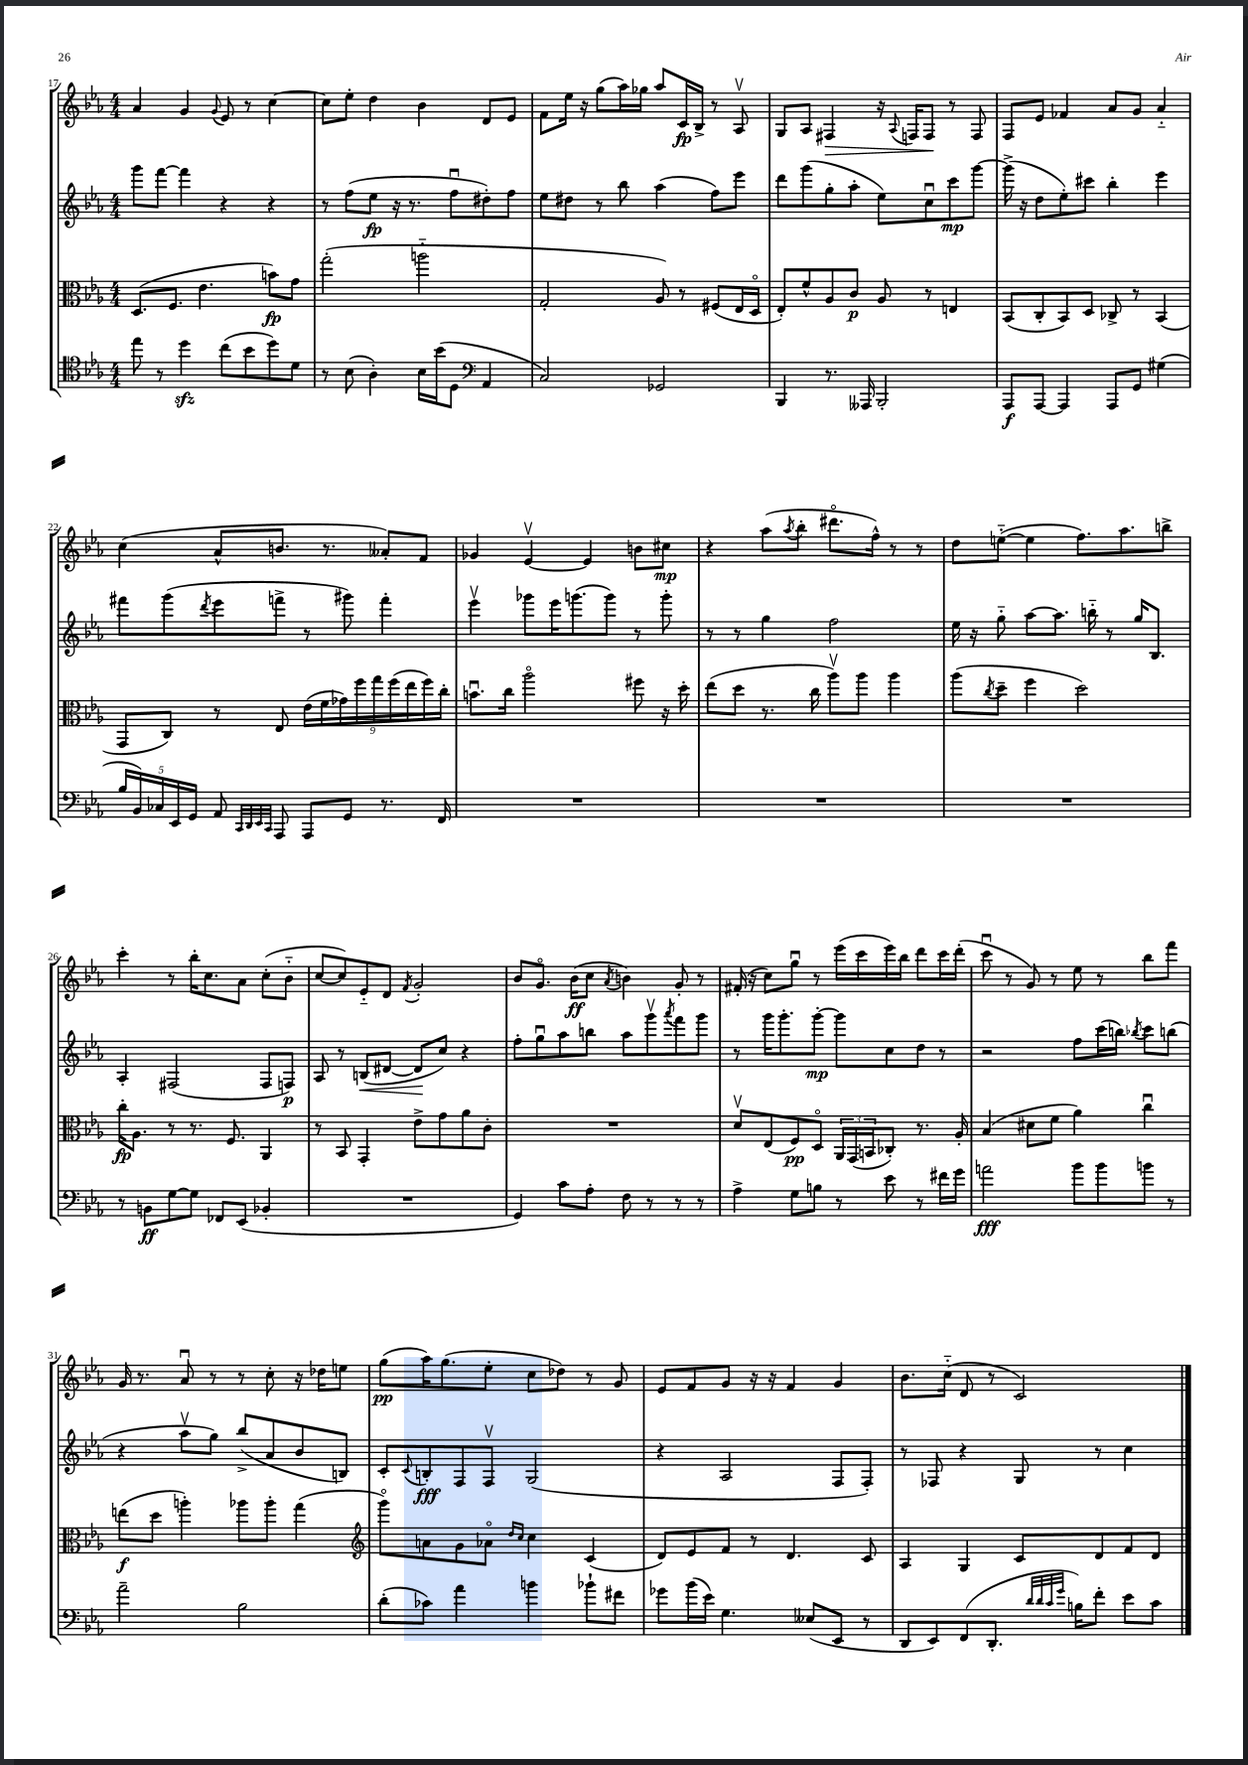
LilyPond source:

<<
\new StaffGroup <<
\new Staff = "s0" {
    \clef treble \key ees \major \numericTimeSignature \time 4/4
    aes'4 g'4 \appoggiatura { g'8 } ees'8 r8 c''4~ |
    c''8 ees''8-. d''4 bes'4 d'8 ees'8 |
    f'8 ees''16 r16 g''8( aes''16) ges''16 aes''8 c'16\fp bes16-> r8 aes8\upbow |
    g8 aes8 fis4\> r16 \appoggiatura { aes8 } f16 f8\! r8 f8 |
    f8 ees'8 fes'4 aes'8 g'8 aes'4-_ |
    c''4( aes'8-^ b'8. r8. aeses'8-.) f'8 |
    ges'4 ees'4~\upbow ees'4 b'8 cis''8\mp |
    r4 aes''8( \acciaccatura { aes''8 } bes''8-. dis'''8.\flageolet f''16-^) r8 r8 |
    d''8 e''8~-_( e''4 f''8.) aes''8. b''8-> |
    c'''4-. r8 bes''16-. c''8. aes'8 c''8-.( bes'8-_ |
    c''8~ c''8) ees'8-_ d'8 \acciaccatura { f'8 } g'2-. |
    bes'8 g'8.\flageolet bes'16\ff( c''8 \acciaccatura { aes'8 } b'4) g'8-. r8 |
    fis'16-.( r16 c''8) g''8\downbow r8 ees'''16( c'''16 ees'''16) bes''16 d'''8 c'''16 d'''16-.( |
    c'''8\downbow r8 g'8) r8 ees''8 r8 bes''8 f'''8 |
    g'16 r8. aes'8\downbow r8 r8 c''8-. r16 des''16 e''8 |
    g''8\pp( aes''16) g''8.( ees''8-. c''8 des''8) r8 g'8 |
    ees'8 f'8 g'8 r16 r16 f'4 g'4 |
    bes'8. c''16-_( d'8 r8 c'2) \bar "|." |
}
\new Staff = "s1" {
    \clef treble \key ees \major \numericTimeSignature \time 4/4
    g'''8 f'''8~ f'''4 r4 r4 |
    r8 f''8( ees''8\fp r16 r8. f''8\downbow dis''8-.) f''8 |
    ees''8 dis''8 r8 bes''8 aes''4( f''8) ees'''8 |
    d'''8 g'''8( g''8-. aes''8-. ees''8) c''8\downbow c'''8\mp g'''8~ |
    g'''16->( r16 d''8 ees''8-.) cis'''8 bes''4-. ees'''4 |
    fis'''8 g'''8( \acciaccatura { d'''8 } ees'''8 f'''8-> r8 gis'''8) f'''4-. |
    ees'''4\upbow ges'''8 ees'''16 g'''8.( g'''8) r8 g'''8-. |
    r8 r8 g''4 f''2 |
    ees''16 r16 g''8-_ aes''8~ aes''8. b''16-_ r8 g''16 bes8. |
    aes4-. fis2( fis8 f8\p) |
    aes8 r8 b8\<( dis'8~ dis'8\! c''8) r4 |
    f''8-. g''8\downbow aes''8 b''8 aes''8 g'''8\upbow \acciaccatura { aes'''8 } f'''8 g'''8 |
    r8 g'''16 g'''8.-. g'''8~-.\mp g'''8 c''8 d''8 r8 |
    r2 f''8 c'''16( b''16) \acciaccatura { bes''8 } c'''8 b''8( |
    r4 aes''8\upbow g''8) bes''8->( aes'8 bes'8 b8) |
    c'8-. \appoggiatura { c'8 } b8-.\fff f8 f8\upbow g2( |
    r4 aes2 f8 f8-.) |
    r8 fes8 r4 g8 r8 c''4 \bar "|." |
}
\new Staff = "s2" {
    \clef alto \key ees \major \numericTimeSignature \time 4/4
    d8.( f8. ees'4. b'8\fp) g'8 |
    g''2-.( a''2-_ |
    g2-. aes8) r8 fis8( ees16 d16\flageolet |
    ees8-.) f'8-^ aes8 c'8\p aes8 r8 e4 |
    bes,8( c8-. bes,8) d8 ces8-> r8 bes,4( |
    g,8 c8) r8 ees8 \tuplet 9/8 { ees'16( f'16 ges'16) f''16 g''16 f''16( ees''16 f''16) c''16-. } |
    b'8.\downbow c''16 aes''2\flageolet fis''8 r16 d''16-. |
    ees''8( d''8 r8. c''16 aes''8\upbow) aes''8 aes''4 |
    aes''8( \acciaccatura { c''8 } d''8-- f''4 d''2) |
    c''16-.\fp aes8. r8 r8. f8. aes,4 |
    r8 bes,8 g,4-. ees'8-> g'8 aes'8 c'8-. |
    R1 |
    d'8\upbow ees8( f8\pp) d8\flageolet \tuplet 3/2 { aes,16 g,16( b,16 } ces8-.) r8. aes16-. |
    bes4( dis'8 f'8 aes'4) c''4\downbow |
    e''8\f( d''8 a''4-.) aes''8 aes''8-. g''4( |
    \clef treble g'''8\flageolet) a'8 g'8 aes'8\flageolet \grace { d''16 c''16 } c''4 c'4( |
    d'8) ees'8 f'8 r8 d'4. c'8 |
    aes4 g4 c'8 d'8 f'8 d'8 \bar "|." |
}
\new Staff = "s3" {
    \clef tenor \key ees \major \numericTimeSignature \time 4/4
    ees''8 r8 d''4\sfz c''8( bes'8 d''8) d'8 |
    r8 bes8( aes4-.) bes16 bes'16( d8 \clef bass aes,4 |
    c2) ges,2 |
    bes,,4 r8. aeses,,16 bes,,2-. |
    aes,,8\f aes,,8~ aes,,4 aes,,8 g,8 gis4( |
    \tuplet 5/4 { bes16 bes,16) ces16 ees,16 g,16 } aes,8 \grace { c,32 d,32 ees,32 c,32 } aes,,8 aes,,8 g,8 r8. f,16 |
    R1 |
    R1 |
    R1 |
    r8 b,8\ff g8~ g8 fes,8 ees,8( bes,4-. |
    R1 |
    g,4) c'8 aes8-. f8 r8 r8 r8 |
    aes4-> g8 b8 r8 ees'8 r8 fis'16 g'16 |
    a'2\fff bes'8 bes'8 b'8 r8 |
    aes'2-- bes2 |
    d'8-.( ces'8) aes'4 b'4 bes'8-! fis'8 |
    ges'8 bes'16( ees'16) g4. eeses8( ees,8 r8 |
    d,8 ees,8) f,8( d,8.-. \grace { d'32 d'32 c'32 g'32 } b16) f'8-. ees'8 c'8 \bar "|." |
}
>>
>>
\layout { \context { \Score currentBarNumber = #17 } }
